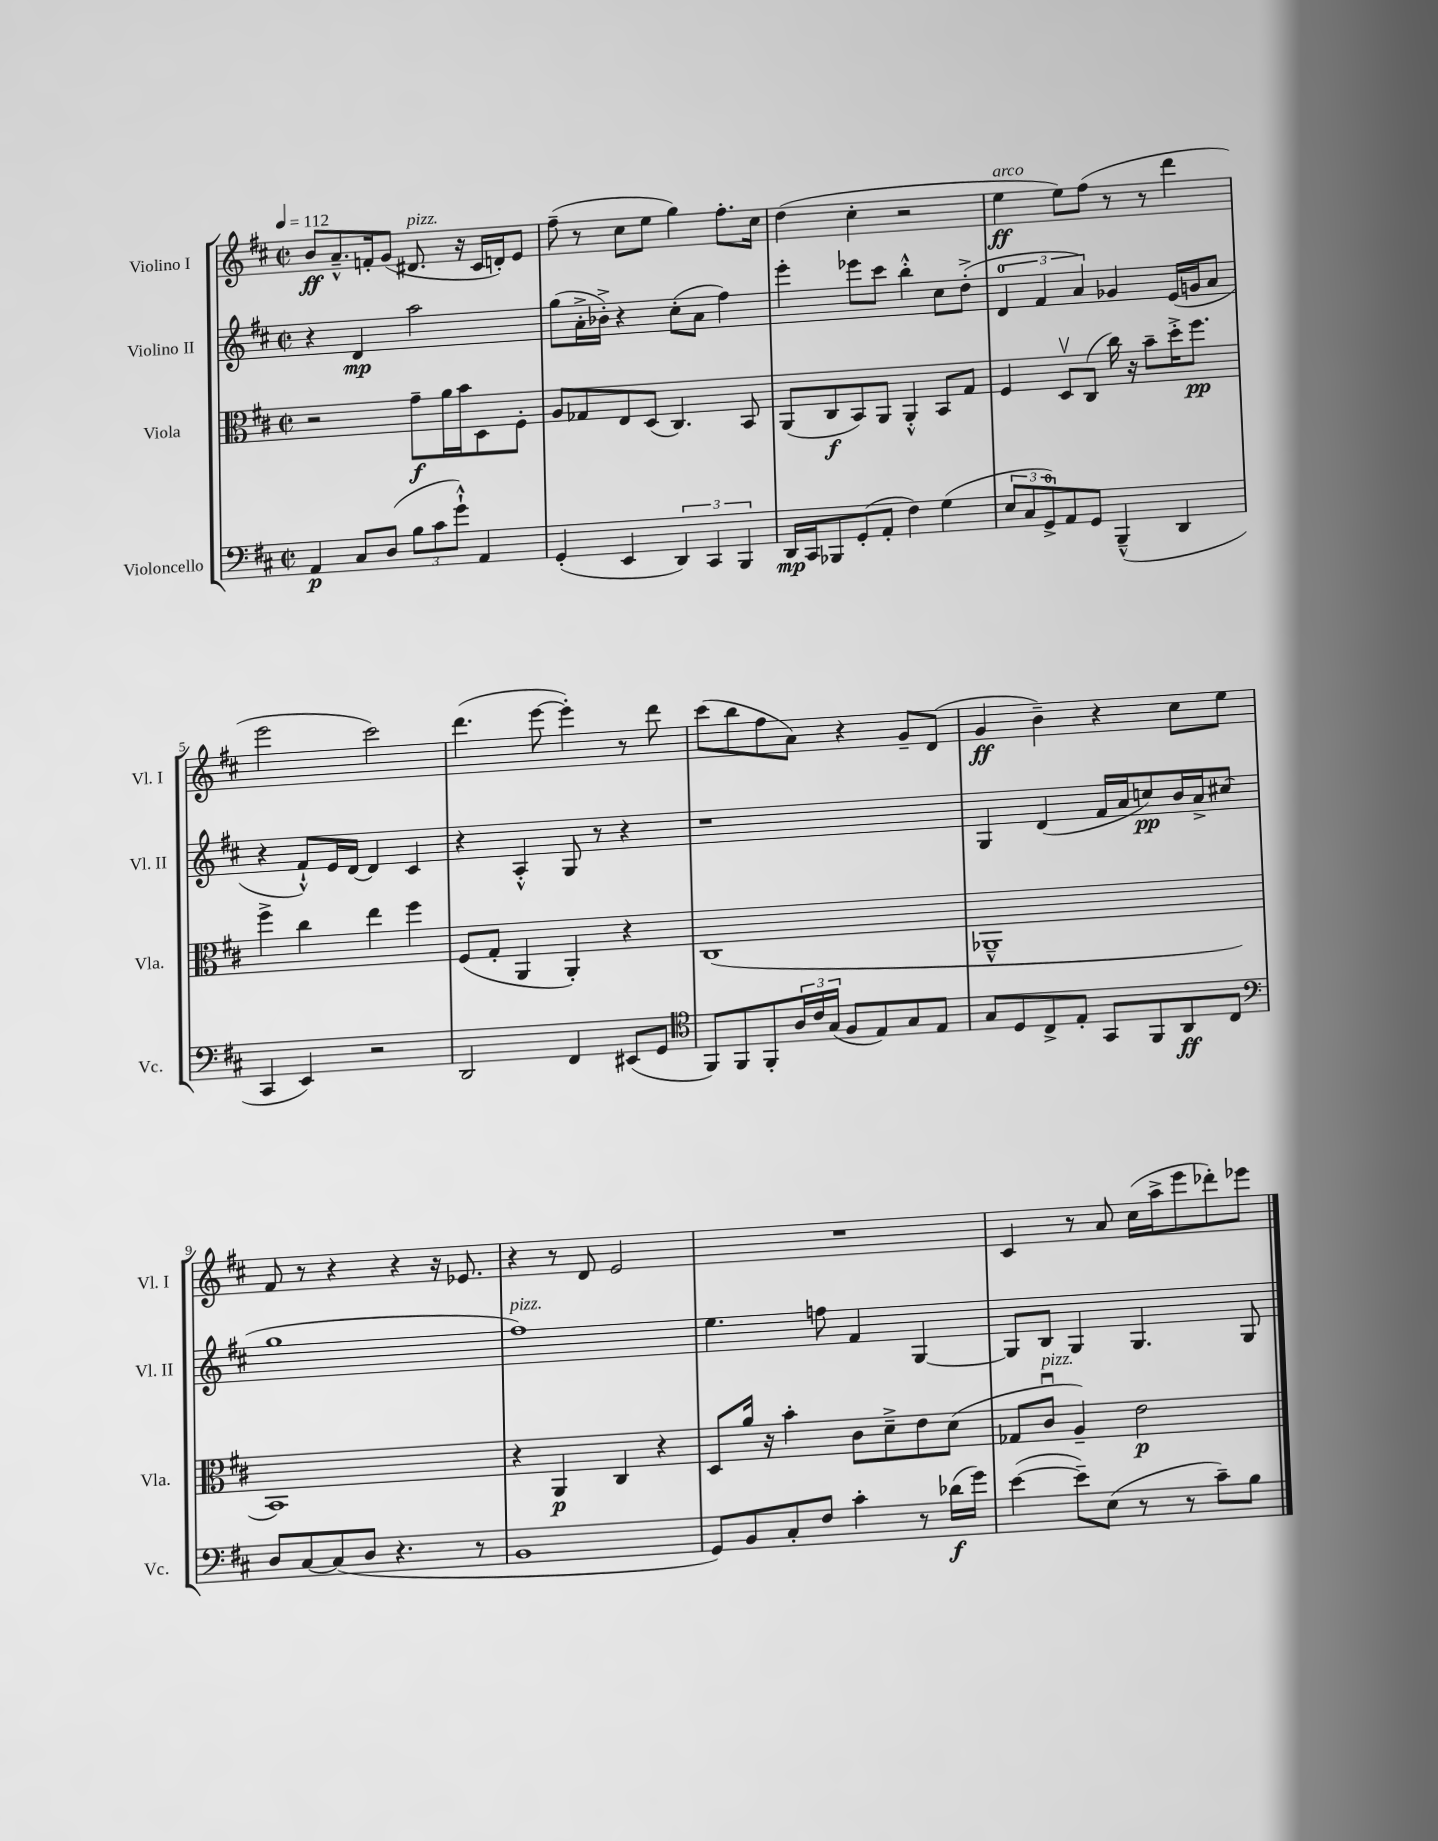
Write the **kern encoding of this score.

**kern	**dynam	**kern	**dynam	**kern	**dynam	**kern	**dynam
*part4	*part4	*part3	*part3	*part2	*part2	*part1	*part1
*staff4	*staff4	*staff3	*staff3	*staff2	*staff2	*staff1	*staff1
*I"Violoncello	*	*I"Viola	*	*I"Violino II	*	*I"Violino I	*
*I'Vc.	*	*I'Vla.	*	*I'Vl. II	*	*I'Vl. I	*
*clefF4	*	*clefC3	*	*clefG2	*	*clefG2	*
*k[f#c#]	*	*k[f#c#]	*	*k[f#c#]	*	*k[f#c#]	*
*M2/2	*	*M2/2	*	*M2/2	*	*M2/2	*
*met(c|)	*	*met(c|)	*	*met(c|)	*	*met(c|)	*
*MM112	*	*MM112	*	*MM112	*	*MM112	*
=1	=1	=1	=1	=1	=1	=1	=1
4AA/	p	2r	.	4r	.	8b/L	ff
.	.	.	.	.	.	8.a~^^/	.
8C#/L	.	.	.	4d/	mp	.	.
.	.	.	.	.	.	16fn'/k	.
(8D/J	.	.	.	.	.	(8g/J	.
!	!	!	!	!	!	!LO:TX:a:i:t=pizz.	!
12B\L	.	8g~\L	f	2aa\	.	8.d#X/	.
12c#\	.	.	.	.	.	.	.
.	.	16a\L	.	.	.	.	.
12g`^^\J)	.	.	.	.	.	.	.
.	.	16b\J	.	.	.	16r	.
4AA/	.	8D\	.	.	.	16c#/LL	.
.	.	.	.	.	.	16dn'/J)	.
.	.	8F#'\J	.	.	.	8e/J	.
=2	=2	=2	=2	=2	=2	=2	=2
(4GG'/	.	8A/L	.	(8gg\L	.	(8ff#~\	.
.	.	8G-X/	.	16a'^\L	.	8r	.
.	.	.	.	16b-X'^\JJ)	.	.	.
4EE/	.	8E/	.	4r	.	8cc#\L	.
.	.	(8D/J	.	.	.	8ee\J	.
6DD/)	.	4.C#/)	.	(8cc#'\L	.	4gg\)	.
.	.	.	.	8a\J	.	.	.
6CC#/	.	.	.	.	.	.	.
.	.	.	.	4ff#\)	.	8.ff#'\L	.
6BBB/	.	.	.	.	.	.	.
.	.	8BB/	.	.	.	.	.
.	.	.	.	.	.	16cc#\Jk	.
=3	=3	=3	=3	=3	=3	=3	=3
16DD/LL	mp	(8AA/L	.	4eee'\	.	(4dd\	.
16CC#/J	.	.	.	.	.	.	.
8BBB-X/	.	8C#/	f	.	.	.	.
(8GG'/	.	8BB/)	.	8eee-X\L	.	4cc#'\	.
8AA'/J	.	8AA/J	.	8ccc#\J	.	.	.
4F#\)	.	4AA'^^/	.	4bb'^^\	.	2r	.
(4G\	.	8BB/L	.	8cc#\L	.	.	.
.	.	8G/J	.	(8dd'^\J	.	.	.
=4	=4	=4	=4	=4	=4	=4	=4
!	!	!	!	!	!	!LO:TX:a:i:t=arco	!
12E/L	.	4F#/	.	6d/	.	4ee\	ff
12C#/	.	.	.	.	.	.	.
12GG^/)	.	.	.	6f#/	.	.	.
8AA/	.	8Dv/L	.	.	.	8ee\L)	.
.	.	.	.	6a/)	.	.	.
8GG/J	.	(8C#/J	.	.	.	(8ff#\J	.
(4BBB~^^/	.	16cc#\)	.	4g-X/	.	8r	.
.	.	16r	.	.	.	.	.
.	.	8b~\L	.	.	.	8r	.
4DD/	.	16dd'^\K	.	(16e/LL	.	4ddd\	.
.	.	8.ff#\J	pp	16gn/J	.	.	.
.	.	.	.	8a/J	.	.	.
!!LO:LB:g=z
=5	=5	=5	=5	=5	=5	=5	=5
4CC#/	.	4ff#^\	.	4r	.	2eee\	.
4EE/)	.	4cc#\	.	8f#`^^/L)	.	.	.
.	.	.	.	16e/L	.	.	.
.	.	.	.	[16d/JJ	.	.	.
2r	.	4ee\	.	4d/]	.	2ccc#\)	.
.	.	4ff#\	.	4c#/	.	.	.
=6	=6	=6	=6	=6	=6	=6	=6
2DD/	.	(8F#/L	.	4r	.	(4.ddd\	.
.	.	8G'/J	.	.	.	.	.
.	.	4AA/	.	4A'^^/	.	.	.
.	.	.	.	.	.	[8eee\	.
4FF#/	.	4AA'/)	.	8G/	.	4eee'\])	.
.	.	.	.	8r	.	.	.
(8EE#X/L	.	4r	.	4r	.	8r	.
8GG/J	.	.	.	.	.	8ddd\	.
=7	=7	=7	=7	=7	=7	=7	=7
*clefC4	*	*	*	*	*	*	*
8FF#/L)	.	(1C#	.	1r	.	(8ccc#\L	.
8FF#/	.	.	.	.	.	8bb\	.
8FF#'/	.	.	.	.	.	8ff#\	.
24A/L	.	.	.	.	.	8a\J)	.
24c#/	.	.	.	.	.	.	.
(24G/JJ	.	.	.	.	.	.	.
8F#/L	.	.	.	.	.	4r	.
8E/)	.	.	.	.	.	.	.
8G/	.	.	.	.	.	8g~/L	.
8E/J	.	.	.	.	.	(8d/J	.
=8	=8	=8	=8	=8	=8	=8	=8
8G/L	.	1AA-X~^^	.	4G/	.	4g/	ff
8D/	.	.	.	.	.	.	.
8C#^/	.	.	.	(4d/	.	4b~\)	.
8E'/J	.	.	.	.	.	.	.
8GG/L	.	.	.	16f#/LL	.	4r	.
.	.	.	.	16a/J	.	.	.
8FF#/	.	.	.	8ccn/)	pp	.	.
8AA/	ff	.	.	16b/L	.	8cc#\L	.
.	.	.	.	16a^/J	.	.	.
8C#/J	.	.	.	(8cc#X/J	.	8ee\J	.
!!LO:LB:g=z
=9	=9	=9	=9	=9	=9	=9	=9
*clefF4	*	*	*	*	*	*	*
8D/L	.	1BB)	.	1gg	.	8f#/	.
[8C#/	.	.	.	.	.	8r	.
(8C#/]	.	.	.	.	.	4r	.
8D/J	.	.	.	.	.	.	.
4.r	.	.	.	.	.	4r	.
.	.	.	.	.	.	16r	.
.	.	.	.	.	.	8.e-X/	.
8r	.	.	.	.	.	.	.
=10	=10	=10	=10	=10	=10	=10	=10
!	!	!	!	!LO:TX:a:i:t=pizz.	!	!	!
1BB	.	4r	.	1ff#)	.	4r	.
.	.	4AA/	p	.	.	8r	.
.	.	.	.	.	.	8d/	.
.	.	4C#/	.	.	.	2e/	.
.	.	4r	.	.	.	.	.
=11	=11	=11	=11	=11	=11	=11	=11
8GG/L)	.	8D/L	.	4.ee\	.	1r	.
8BB/	.	16a/Jk	.	.	.	.	.
.	.	16r	.	.	.	.	.
8C#'/	.	4b'\	.	.	.	.	.
8F#/J	.	.	.	8ffn\	.	.	.
4c#'\	.	8c#\L	.	4f#/	.	.	.
.	.	8d~^\	.	.	.	.	.
8r	.	8e\	.	[4G/	.	.	.
(16d-X\LL	f	(8d\J	.	.	.	.	.
16g\JJ)	.	.	.	.	.	.	.
=12	=12	=12	=12	=12	=12	=12	=12
([4e\	.	8G-X/L	.	8G/L]	.	4c#/	.
!	!	!LO:TX:a:i:t=pizz.	!	!	!	!	!
.	.	8c#u/J	.	8B/J	.	.	.
8e~\L])	.	4A~/)	.	4G/	.	8r	.
(8E\J	.	.	.	.	.	8a/	.
8r	.	2e\	p	4.G/	.	(16cc#\LL	.
.	.	.	.	.	.	16aa^\J	.
8r	.	.	.	.	.	8eee\	.
8c#~\L)	.	.	.	.	.	8ddd-X'\)	.
8B\J	.	.	.	8G/	.	8eee-X\J	.
==	==	==	==	==	==	==	==
*-	*-	*-	*-	*-	*-	*-	*-
